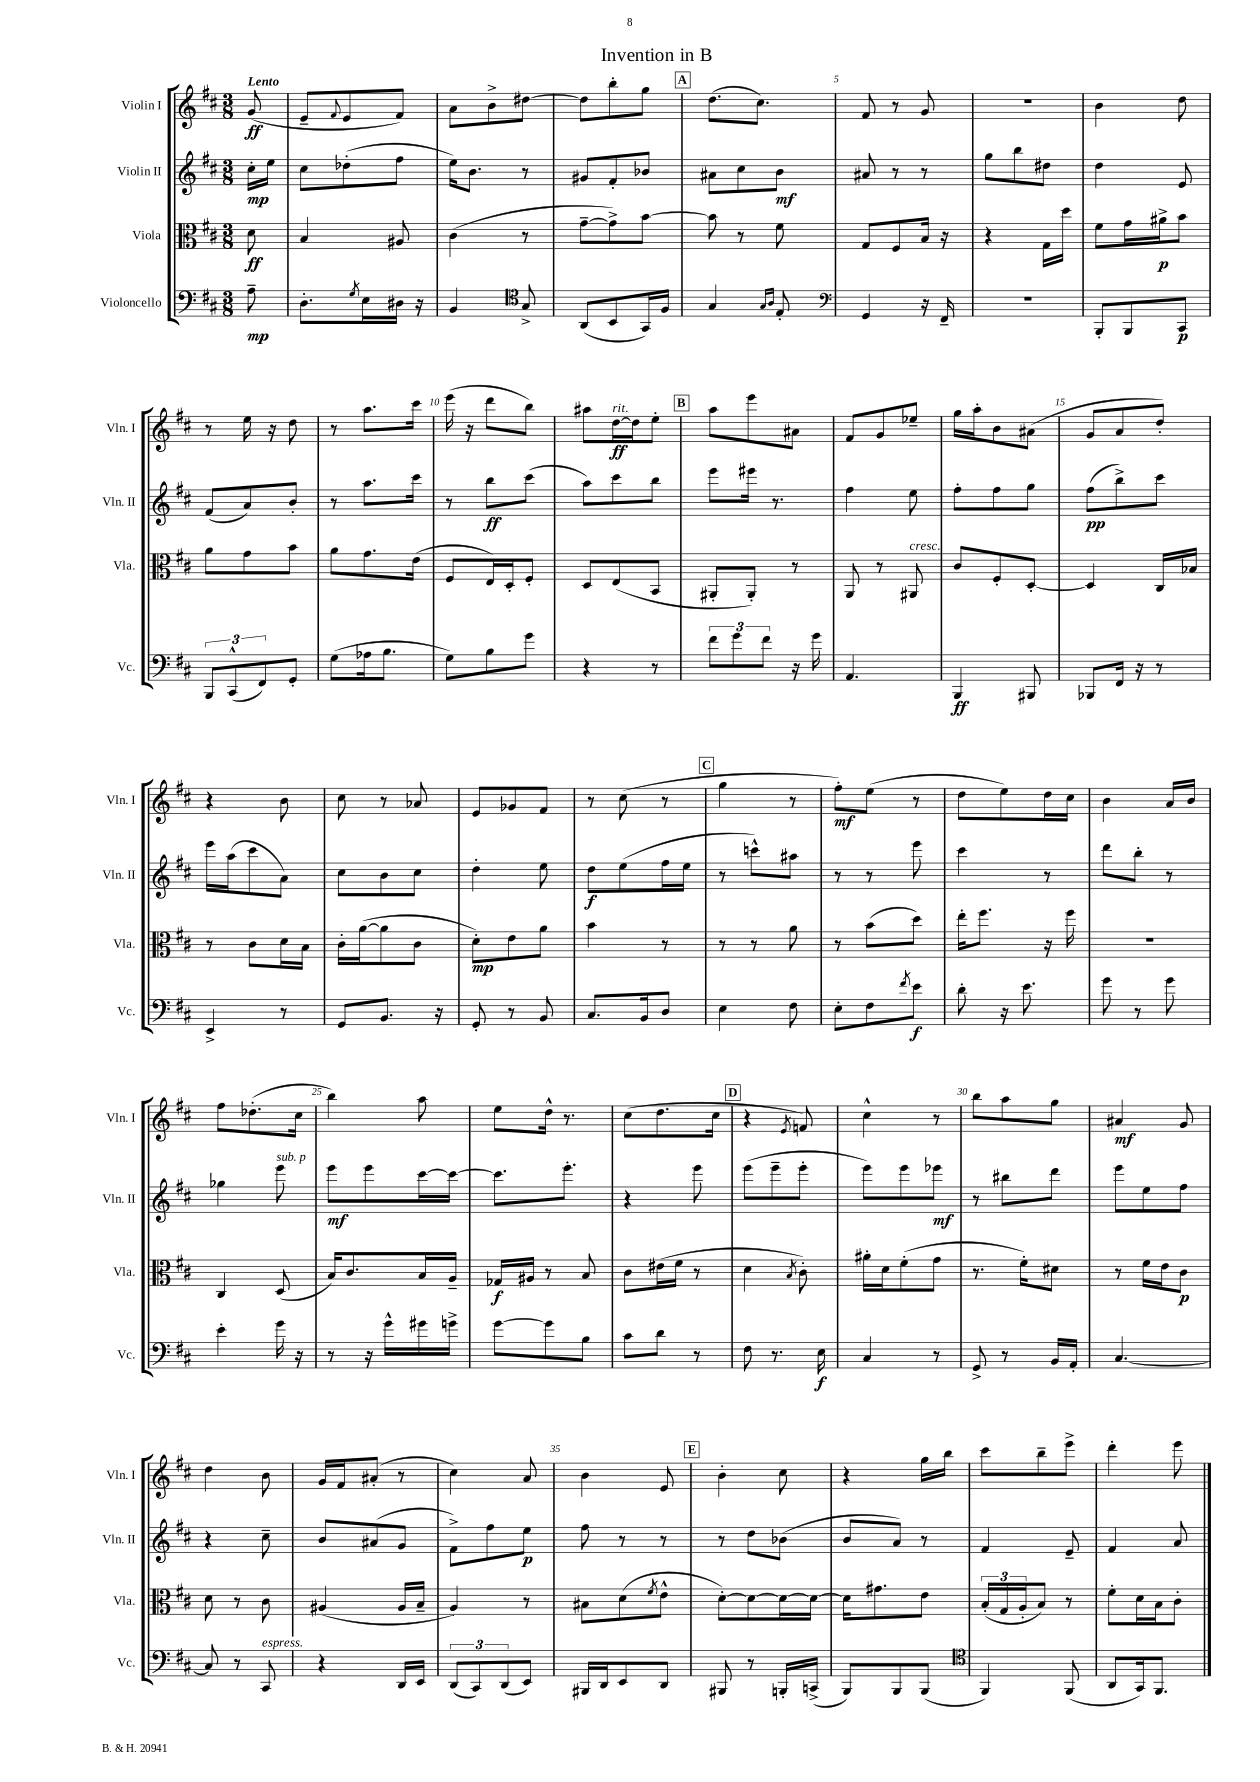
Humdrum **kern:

**kern	**dynam	**kern	**dynam	**kern	**dynam	**kern	**dynam
*part4	*part4	*part3	*part3	*part2	*part2	*part1	*part1
*staff4	*staff4	*staff3	*staff3	*staff2	*staff2	*staff1	*staff1
*I"Violoncello	*	*I"Viola	*	*I"Violin II	*	*I"Violin I	*
*I'Vc.	*	*I'Vla.	*	*I'Vln. II	*	*I'Vln. I	*
*clefF4	*	*clefC3	*	*clefG2	*	*clefG2	*
*k[f#c#]	*	*k[f#c#]	*	*k[f#c#]	*	*k[f#c#]	*
*M3/8	*	*M3/8	*	*M3/8	*	*M3/8	*
=	=	=	=	=	=	=	=
!	!	!	!	!	!	!LO:TX:a:B:t=Lento	!
8A~\	mp	8d\	ff	16cc#'\LL	mp	(8g/	ff
.	.	.	.	16ee\JJ	.	.	.
=1	=1	=1	=1	=1	=1	=1	=1
8.D'\L	.	4B/	.	8cc#\L	.	8e~/L	.
.	.	.	.	.	.	8qqf#/	.
.	.	.	.	(8dd-X'\	.	8e/	.
8qG/	.	.	.	.	.	.	.
16E\L	.	.	.	.	.	.	.
16D#X\JJ	.	8A#X/	.	8ff#\J	.	8f#/J)	.
16r	.	.	.	.	.	.	.
=2	=2	=2	=2	=2	=2	=2	=2
4BB/	.	(4c#\	.	16ee\KL)	.	8a\L	.
.	.	.	.	8.b\J	.	.	.
.	.	.	.	.	.	8b^\	.
*clefC4	*	*	*	*	*	*	*
8G^/	.	8r	.	8r	.	[8dd#X\J	.
=3	=3	=3	=3	=3	=3	=3	=3
(8AA/L	.	[8g~\L	.	8g#X/L	.	8dd#\L]	.
8BB/	.	8g^\])	.	8f#'/	.	8bb'\	.
16GG/L)	.	[8b\J	.	8b-X/J	.	8gg\J	.
16F#/JJ	.	.	.	.	.	.	.
!!LO:REH:place=s1:t=A
=4	=4	=4	=4	=4	=4	=4	=4
4G/	.	8b\]	.	8a#X\L	.	(8.dd\L	.
.	.	8r	.	8cc#\	.	.	.
.	.	.	.	.	.	8.cc#\J)	.
16qqG/LL	.	.	.	.	.	.	.
16qqA/JJ	.	.	.	.	.	.	.
8E'/	.	8f#\	.	8b\J	mf	.	.
=5	=5	=5	=5	=5	=5	=5	=5
*clefF4	*	*	*	*	*	*	*
4GG/	.	8G/L	.	8a#X/	.	8f#/	.
.	.	8F#/	.	8r	.	8r	.
16r	.	16B/Jk	.	8r	.	8g/	.
16FF#~/	.	16r	.	.	.	.	.
=6	=6	=6	=6	=6	=6	=6	=6
4.r	.	4r	.	8gg\L	.	4.r	.
.	.	.	.	8bb\	.	.	.
.	.	16G\LL	.	8dd#X\J	.	.	.
.	.	16dd\JJ	.	.	.	.	.
=7	=7	=7	=7	=7	=7	=7	=7
8BBB'/L	.	8f#\L	.	4dd\	.	4b\	.
8BBB/	.	16g\L	.	.	.	.	.
.	.	16a#X^\J	p	.	.	.	.
8CC#/J	p	8b\J	.	8e/	.	8dd\	.
!!LO:LB:g=z
=8	=8	=8	=8	=8	=8	=8	=8
12BBB/L	.	8a\L	.	(8f#/L	.	8r	.
(12CC#^^/	.	.	.	.	.	.	.
.	.	8g\	.	8a/)	.	16ee\	.
12FF#/)	.	.	.	.	.	.	.
.	.	.	.	.	.	16r	.
8GG'/J	.	8b\J	.	8b'/J	.	8dd\	.
=9	=9	=9	=9	=9	=9	=9	=9
(8G\L	.	8a\L	.	8r	.	8r	.
16A-X\k	.	8.g\	.	8.aa\L	.	8.aa\L	.
8.B\J	.	.	.	.	.	.	.
.	.	(16e\Jk	.	16ccc#\Jk	.	16ccc#\Jk	.
=10	=10	=10	=10	=10	=10	=10	=10
8G\L)	.	8F#/L	.	8r	.	(16eee\	.
.	.	.	.	.	.	16r	.
8B\	.	16E/L)	.	8bb\L	ff	8ddd\L	.
.	.	16D'/J	.	.	.	.	.
8g\J	.	8F#'/J	.	(8ccc#\J	.	8bb\J)	.
=11	=11	=11	=11	=11	=11	=11	=11
4r	.	8D/L	.	8aa\L)	.	8aa#X\L	.
!	!	!	!	!	!	!LO:TX:a:i:t=rit.	!
.	.	(8E/	.	8ccc#\	.	[16dd\L	ff
.	.	.	.	.	.	16dd\J]	.
8r	.	8BB/J	.	8bb\J	.	8ee'\J	.
!!LO:REH:place=s1:t=B
=12	=12	=12	=12	=12	=12	=12	=12
12f#\L	.	8AA#X'/L	.	8eee\L	.	8aa\L	.
12g\	.	.	.	.	.	.	.
.	.	8AA#'/J)	.	16eee#X\Jk	.	8eee\	.
12f#\J	.	.	.	.	.	.	.
.	.	.	.	8.r	.	.	.
16r	.	8r	.	.	.	8a#X\J	.
16g\	.	.	.	.	.	.	.
=13	=13	=13	=13	=13	=13	=13	=13
4.AA/	.	8AA/	.	4ff#\	.	8f#/L	.
.	.	8r	.	.	.	8g/	.
!	!	!LO:TX:a:i:t=cresc.	!	!	!	!	!
.	.	8AA#X/	.	8ee\	.	8ee-X~/J	.
=14	=14	=14	=14	=14	=14	=14	=14
4BBB/	ff	8c#/L	.	8ff#'\L	.	16gg\LL	.
.	.	.	.	.	.	16aa'\J	.
.	.	8F#'/	.	8ff#\	.	8b\	.
8BBB#X/	.	[8D'/J	.	8gg\J	.	(8a#X\J	.
=15	=15	=15	=15	=15	=15	=15	=15
8BBB-X/L	.	4D/]	.	(8ff#\L	pp	8g/L	.
16FF#/Jk	.	.	.	8bb^\)	.	8a/	.
16r	.	.	.	.	.	.	.
8r	.	16C#/LL	.	8ccc#\J	.	8dd'/J)	.
.	.	16B-X/JJ	.	.	.	.	.
!!LO:LB:g=z
=16	=16	=16	=16	=16	=16	=16	=16
4EE^/	.	8r	.	16eee\LL	.	4r	.
.	.	.	.	(16aa\J	.	.	.
.	.	8c#\L	.	8ccc#\	.	.	.
8r	.	16d\L	.	8a\J)	.	8b\	.
.	.	16B\JJ	.	.	.	.	.
=17	=17	=17	=17	=17	=17	=17	=17
8GG/L	.	16c#'\LL	.	8cc#\L	.	8cc#\	.
.	.	([16a\J	.	.	.	.	.
8.BB/J	.	8a\]	.	8b\	.	8r	.
.	.	8c#\J	.	8cc#\J	.	8a-X/	.
16r	.	.	.	.	.	.	.
=18	=18	=18	=18	=18	=18	=18	=18
8GG'/	.	8d'\L)	mp	4dd'\	.	8e/L	.
8r	.	8e\	.	.	.	8g-X/	.
8BB/	.	8a\J	.	8ee\	.	8f#/J	.
=19	=19	=19	=19	=19	=19	=19	=19
8.C#/L	.	4b\	.	8dd\L	f	8r	.
.	.	.	.	(8ee\	.	(8cc#\	.
16BB/k	.	.	.	.	.	.	.
8D/J	.	8r	.	16ff#\L	.	8r	.
.	.	.	.	16ee\JJ	.	.	.
!!LO:REH:place=s1:t=C
=20	=20	=20	=20	=20	=20	=20	=20
4E\	.	8r	.	8r	.	4gg\	.
.	.	8r	.	8cccn^^\L)	.	.	.
8F#\	.	8a\	.	8aa#X\J	.	8r	.
=21	=21	=21	=21	=21	=21	=21	=21
8E'\L	.	8r	.	8r	.	8ff#'\L)	mf
8F#\	.	(8b\L	.	8r	.	(8ee\J	.
8qf#/	.	.	.	.	.	.	.
8e\J	f	8dd\J)	.	8eee\	.	8r	.
=22	=22	=22	=22	=22	=22	=22	=22
8d'\	.	16ee'\KL	.	4ccc#\	.	8dd\L	.
.	.	8.ff#\J	.	.	.	.	.
16r	.	.	.	.	.	8ee\)	.
8.e\	.	.	.	.	.	.	.
.	.	16r	.	8r	.	16dd\L	.
.	.	16ff#\	.	.	.	16cc#\JJ	.
=23	=23	=23	=23	=23	=23	=23	=23
8g\	.	4.r	.	8ddd\L	.	4b\	.
8r	.	.	.	8bb'\J	.	.	.
8g\	.	.	.	8r	.	16a/LL	.
.	.	.	.	.	.	16b/JJ	.
!!LO:LB:g=z
=24	=24	=24	=24	=24	=24	=24	=24
4e'\	.	4C#/	.	4gg-X\	.	8ff#\L	.
.	.	.	.	.	.	(8.dd-X'\	.
!	!	!	!	!LO:TX:a:i:t=sub. p	!	!	!
16g\	.	(8D/	.	8eee\	.	.	.
16r	.	.	.	.	.	16cc#\Jk	.
=25	=25	=25	=25	=25	=25	=25	=25
8r	.	16B/KL)	.	8eee\L	mf	4bb\)	.
.	.	8.c#/	.	.	.	.	.
16r	.	.	.	8eee\	.	.	.
16g^^\LL	.	.	.	.	.	.	.
16g#X\	.	16B/L	.	[16ccc#\L	.	8aa\	.
16gn^\JJ	.	16A~/JJ	.	16ccc#\JJ_	.	.	.
=26	=26	=26	=26	=26	=26	=26	=26
[8g\L	.	16G-X/LL	f	8.ccc#\L]	.	8ee\L	.
.	.	16A#X/JJ	.	.	.	.	.
8g\]	.	8r	.	.	.	16dd^^\Jk	.
.	.	.	.	8.eee'\J	.	8.r	.
8B\J	.	8B/	.	.	.	.	.
=27	=27	=27	=27	=27	=27	=27	=27
8c#\L	.	8c#\L	.	4r	.	(8cc#\L	.
8d\J	.	(16e#X\L	.	.	.	8.dd\	.
.	.	16f#\JJ	.	.	.	.	.
8r	.	8r	.	8eee\	.	.	.
.	.	.	.	.	.	16cc#\Jk	.
!!LO:REH:place=s1:t=D
=28	=28	=28	=28	=28	=28	=28	=28
8F#\	.	4d\	.	(8eee\L	.	4r	.
8.r	.	.	.	8eee~\	.	.	.
.	.	8qB/	.	.	.	8qe/	.
.	.	8c#'\)	.	8eee'\J	.	8fn/)	.
16E\	f	.	.	.	.	.	.
=29	=29	=29	=29	=29	=29	=29	=29
4C#/	.	16a#X'\LL	.	8eee\L)	.	4cc#^^\	.
.	.	16d\J	.	.	.	.	.
.	.	(8f#'\	.	8eee\	.	.	.
8r	.	8g\J	.	8eee-X\J	mf	8r	.
=30	=30	=30	=30	=30	=30	=30	=30
8GG^/	.	8.r	.	8r	.	8bb\L	.
8r	.	.	.	8bb#X\L	.	8aa\	.
.	.	16f#'\KL)	.	.	.	.	.
16BB/LL	.	8d#X\J	.	8ddd\J	.	8gg\J	.
16AA'/JJ	.	.	.	.	.	.	.
=31	=31	=31	=31	=31	=31	=31	=31
[4.C#/	.	8r	.	8eee\L	.	4a#X/	mf
.	.	16f#\LL	.	8ee\	.	.	.
.	.	16e\J	.	.	.	.	.
.	.	8c#\J	p	8ff#\J	.	8g/	.
!!LO:LB:g=z
=32	=32	=32	=32	=32	=32	=32	=32
8C#/]	.	8d\	.	4r	.	4dd\	.
8r	.	8r	.	.	.	.	.
!LO:TX:a:i:t=espress.	!	!	!	!	!	!	!
8CC#/	.	8c#\	.	8cc#~\	.	8b\	.
=33	=33	=33	=33	=33	=33	=33	=33
4r	.	(4A#X/	.	8b/L	.	16g/LL	.
.	.	.	.	.	.	16f#/J	.
.	.	.	.	(8a#X/	.	(8a#X'/J	.
16DD/LL	.	16A#/LL	.	8g/J	.	8r	.
16EE/JJ	.	16B~/JJ	.	.	.	.	.
=34	=34	=34	=34	=34	=34	=34	=34
(12DD/L	.	4A/)	.	8f#^\L)	.	4cc#\)	.
12CC#/)	.	.	.	.	.	.	.
.	.	.	.	8ff#\	.	.	.
(12DD/	.	.	.	.	.	.	.
8EE/J)	.	8r	.	8ee\J	p	8a/	.
=35	=35	=35	=35	=35	=35	=35	=35
16BBB#X/LL	.	8B#X\L	.	8ff#\	.	4b\	.
16DD/J	.	.	.	.	.	.	.
8EE/	.	(8d\	.	8r	.	.	.
.	.	8qf#/	.	.	.	.	.
8DD/J	.	8e^^\J	.	8r	.	8e/	.
!!LO:REH:place=s1:t=E
=36	=36	=36	=36	=36	=36	=36	=36
8BBB#X/	.	[8d'\L)	.	8r	.	4b'\	.
8r	.	8d\_	.	8dd\L	.	.	.
16BBBn'/LL	.	16d\L_	.	(8b-X\J	.	8cc#\	.
(16CCn^/JJ	.	16d\JJ_	.	.	.	.	.
=37	=37	=37	=37	=37	=37	=37	=37
8BBB/L)	.	16d\KL]	.	8b/L	.	4r	.
.	.	8.g#X\	.	.	.	.	.
8BBB/	.	.	.	8a/J)	.	.	.
(8BBB/J	.	8e\J	.	8r	.	16gg\LL	.
.	.	.	.	.	.	16bb\JJ	.
=38	=38	=38	=38	=38	=38	=38	=38
*clefC4	*	*	*	*	*	*	*
4FF#/)	.	(24B'/LL	.	4f#/	.	8ccc#\L	.
.	.	24G/	.	.	.	.	.
.	.	24A'/J	.	.	.	.	.
.	.	8B/J)	.	.	.	8bb~\	.
(8FF#/	.	8r	.	8e~/	.	8eee^\J	.
=39	=39	=39	=39	=39	=39	=39	=39
8AA/L	.	8f#'\L	.	4f#/	.	4ddd'\	.
16GG/k)	.	16d\L	.	.	.	.	.
8.FF#/J	.	16B\J	.	.	.	.	.
.	.	8c#'\J	.	8a/	.	8eee\	.
==	==	==	==	==	==	==	==
*-	*-	*-	*-	*-	*-	*-	*-
